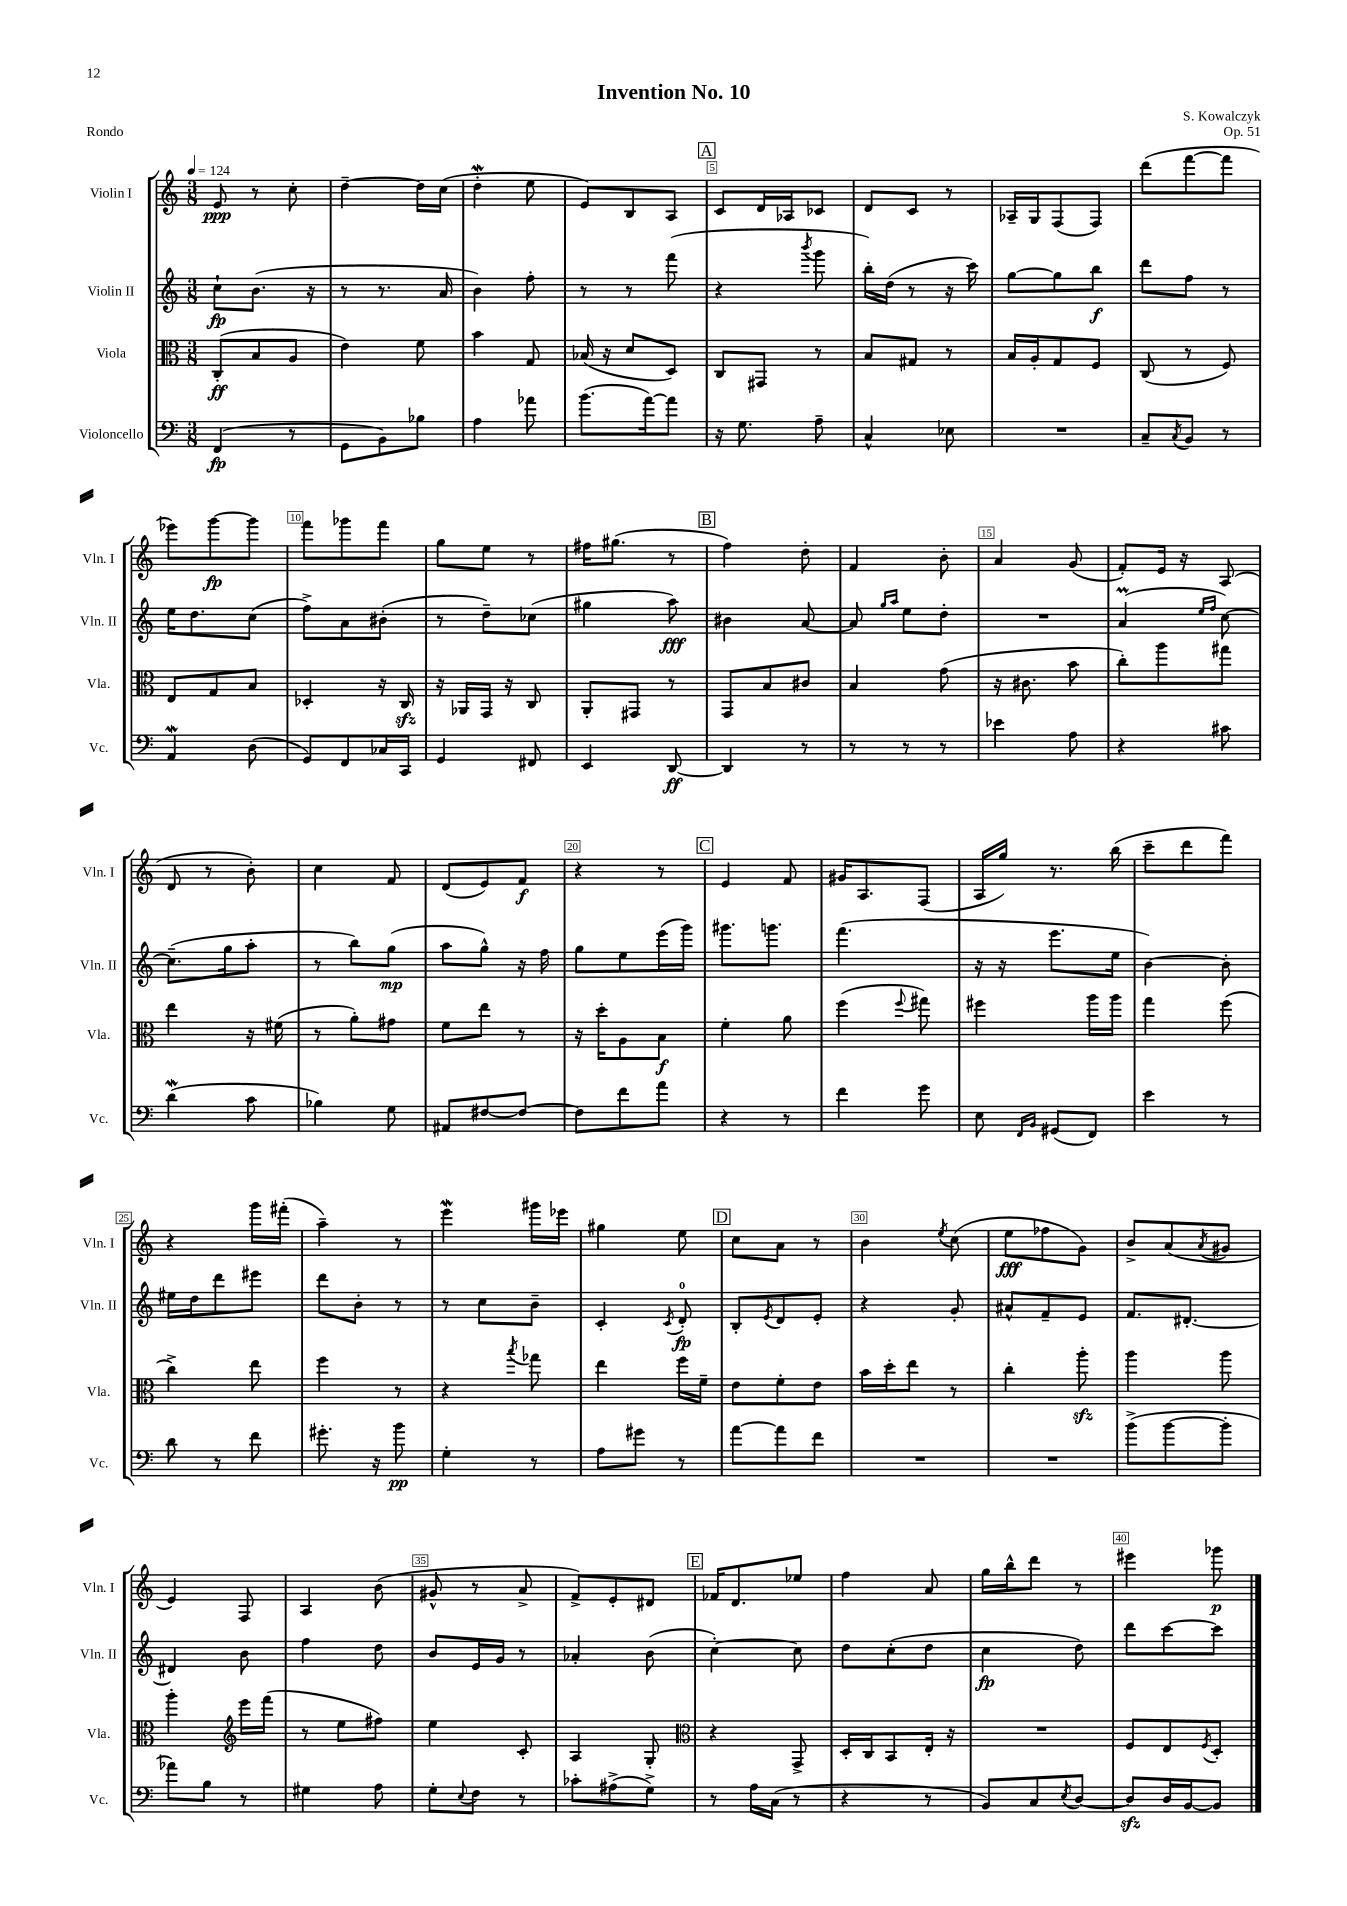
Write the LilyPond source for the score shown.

\header { title = "Invention No. 10" composer = "S. Kowalczyk" opus = "Op. 51" piece = "Rondo" }
<<
\new StaffGroup <<
\new Staff = "s0" \with { instrumentName = "Violin I" shortInstrumentName = "Vln. I" } {
    \clef treble \key c \major \numericTimeSignature \time 3/8 \tempo 4 = 124
    e'8\ppp r8 c''8-. |
    d''4~-- d''16 c''16( |
    d''4-.\mordent e''8 |
    e'8) b8 a8 |
    \mark \markup { \box "A" } c'8 d'16 aes16 ces'8 |
    d'8 c'8 r8 |
    aes16-- g16 f8( f8) |
    d'''8( f'''8~ f'''8 |
    ees'''8) g'''8~\fp g'''8 |
    f'''8 ges'''8 f'''8 |
    g''8 e''8 r8 |
    fis''16 gis''8.( r8 |
    \mark \markup { \box "B" } f''4) d''8-. |
    f'4 b'8-. |
    a'4 g'8( |
    f'8-.) e'16 r16 a8( |
    d'8 r8 b'8-.) |
    c''4 f'8 |
    d'8( e'8) f'8\f |
    r4 r8 |
    \mark \markup { \box "C" } e'4 f'8 |
    gis'16 a8. f8( |
    a16 g''16) r8. b''16( |
    c'''8-- d'''8 f'''8) |
    r4 g'''16 fis'''16-.( |
    a''4--) r8 |
    e'''4\mordent gis'''16 ees'''16 |
    gis''4 e''8 |
    \mark \markup { \box "D" } c''8 a'8 r8 |
    b'4 \acciaccatura { e''8 } c''8( |
    e''8\fff fes''8 g'8) |
    b'8-> a'8( \acciaccatura { a'8 } gis'8 |
    e'4) f8 |
    a4 b'8( |
    gis'8-^ r8 a'8-> |
    f'8->) e'8-. dis'8 |
    \mark \markup { \box "E" } fes'16 d'8. ees''8 |
    f''4 a'8 |
    g''16 b''16-^ d'''8 r8 |
    eis'''4 ges'''8\p \bar "|." |
}
\new Staff = "s1" \with { instrumentName = "Violin II" shortInstrumentName = "Vln. II" } {
    \clef treble \key c \major \numericTimeSignature \time 3/8
    c''8-!\fp b'8.( r16 |
    r8 r8. a'16 |
    b'4) f''8-. |
    r8 r8 f'''8( |
    \mark \markup { \box "A" } r4 \acciaccatura { b'''8 } g'''8 |
    b''16-.) d''16( r8 r16 c'''16) |
    g''8~ g''8 b''8\f |
    d'''8 f''8 r8 |
    e''16 d''8. c''8( |
    f''8->) a'8 bis'8-.( |
    r8 d''8--) ces''8( |
    gis''4 a''8\fff) |
    \mark \markup { \box "B" } bis'4 a'8~ |
    a'8 \grace { g''16 a''16 } e''8 d''8-. |
    R4. |
    a'4\prall( \grace { e''16 f''16 } c''8~) |
    c''8.--( g''16 a''8-. |
    r8 b''8) g''8\mp( |
    a''8 g''8-^) r16 f''16 |
    g''8 e''8 e'''16( g'''16) |
    \mark \markup { \box "C" } gis'''8. g'''8. |
    f'''4.( |
    r16 r16 e'''8. e''16 |
    b'4~) b'8-. |
    eis''16 d''16 d'''8 eis'''8 |
    d'''8 b'8-. r8 |
    r8 c''8 b'8-- |
    c'4-. \acciaccatura { c'8 } d'8-0-.\fp |
    \mark \markup { \box "D" } b8-. \acciaccatura { e'8 } d'8 e'8-. |
    r4 g'8-. |
    ais'8-^ f'8-- e'8 |
    f'8. dis'8.~-. |
    dis'4 b'8 |
    f''4 d''8 |
    b'8 e'16 g'16 r8 |
    aes'4-. b'8( |
    \mark \markup { \box "E" } c''4~-.) c''8 |
    d''8 c''8-.( d''8 |
    c''4\fp d''8) |
    d'''8 c'''8~ c'''8 \bar "|." |
}
\new Staff = "s2" \with { instrumentName = "Viola" shortInstrumentName = "Vla." } {
    \clef alto \key c \major \numericTimeSignature \time 3/8
    c8-.\ff( b8 a8 |
    e'4) f'8 |
    b'4 g8 |
    bes16( r16 d'8 d8) |
    \mark \markup { \box "A" } c8 gis,8 r8 |
    b8 gis8 r8 |
    b16 a16-. g8 f8 |
    c8( r8 f8) |
    e8 g8 b8 |
    des4-. r16 c16\sfz |
    r16 aes,16 g,16 r16 c8 |
    a,8-. gis,8 r8 |
    \mark \markup { \box "B" } g,8 b8 cis'8 |
    b4 g'8( |
    r16 cis'8. b'8 |
    c''8-.) a''8 gis''8 |
    e''4 r16 fis'16( |
    r8 a'8-.) gis'8 |
    f'8 e''8 r8 |
    r16 d''16-. a8 b8\f |
    \mark \markup { \box "C" } f'4-. a'8 |
    f''4( \appoggiatura { f''8 } gis''8) |
    fis''4 a''16 a''16 |
    g''4 f''8( |
    c''4->) e''8 |
    f''4 r8 |
    r4 \acciaccatura { b''8 } ges''8 |
    e''4 f''16 f'16-- |
    \mark \markup { \box "D" } e'8 f'8-. e'8 |
    b'16 d''16-. e''8 r8 |
    c''4-. a''8-.\sfz |
    a''4 a''8 |
    a''4-. \clef treble e'''16 f'''16( |
    r8 e''8 fis''8) |
    e''4 c'8-. |
    a4 g8-. |
    \mark \markup { \box "E" } \clef alto r4 g,8-> |
    d16-. c16 b,8 e16-. r16 |
    R4. |
    f8 e8 \acciaccatura { f8 } d8-. \bar "|." |
}
\new Staff = "s3" \with { instrumentName = "Violoncello" shortInstrumentName = "Vc." } {
    \clef bass \key c \major \numericTimeSignature \time 3/8
    f,4\fp( r8 |
    g,8 b,8) bes8 |
    a4 aes'8 |
    b'8.( a'16~) a'8 |
    \mark \markup { \box "A" } r16 g8. a8-- |
    c4-^ ees8 |
    R4. |
    c8-- \acciaccatura { c8 } b,8 r8 |
    a,4\mordent d8( |
    g,8) f,8 ces16 c,16 |
    g,4 fis,8 |
    e,4 d,8~\ff |
    \mark \markup { \box "B" } d,4 r8 |
    r8 r8 r8 |
    ees'4 a8 |
    r4 cis'8 |
    d'4\mordent( c'8 |
    bes4) g8 |
    ais,8 fis8~ fis8~ |
    fis8 f'8 a'8 |
    \mark \markup { \box "C" } r4 r8 |
    f'4 g'8 |
    e8 \grace { f,16 b,16 } gis,8( f,8) |
    e'4 r8 |
    d'8 r8 f'8 |
    gis'8.-. r16 b'8\pp |
    g4-. r8 |
    a8 gis'8 r8 |
    \mark \markup { \box "D" } a'8~ a'8 f'8 |
    R4. |
    R4. |
    b'8->( b'8~ b'8-. |
    aes'8) b8 r8 |
    gis4 a8 |
    g8-. \appoggiatura { e8 } f8 r8 |
    ces'8-. ais8->( g8->) |
    \mark \markup { \box "E" } r8 a16 c16( r8 |
    r4 r8 |
    b,8) c8 \acciaccatura { e8 } d8~ |
    d8\sfz d16 b,16~ b,8 \bar "|." |
}
>>
>>
\layout { \context { \Score \override BarNumber.break-visibility = ##(#f #t #t) barNumberVisibility = #(every-nth-bar-number-visible 5) \override BarNumber.stencil = #(make-stencil-boxer 0.1 0.3 ly:text-interface::print) } }
